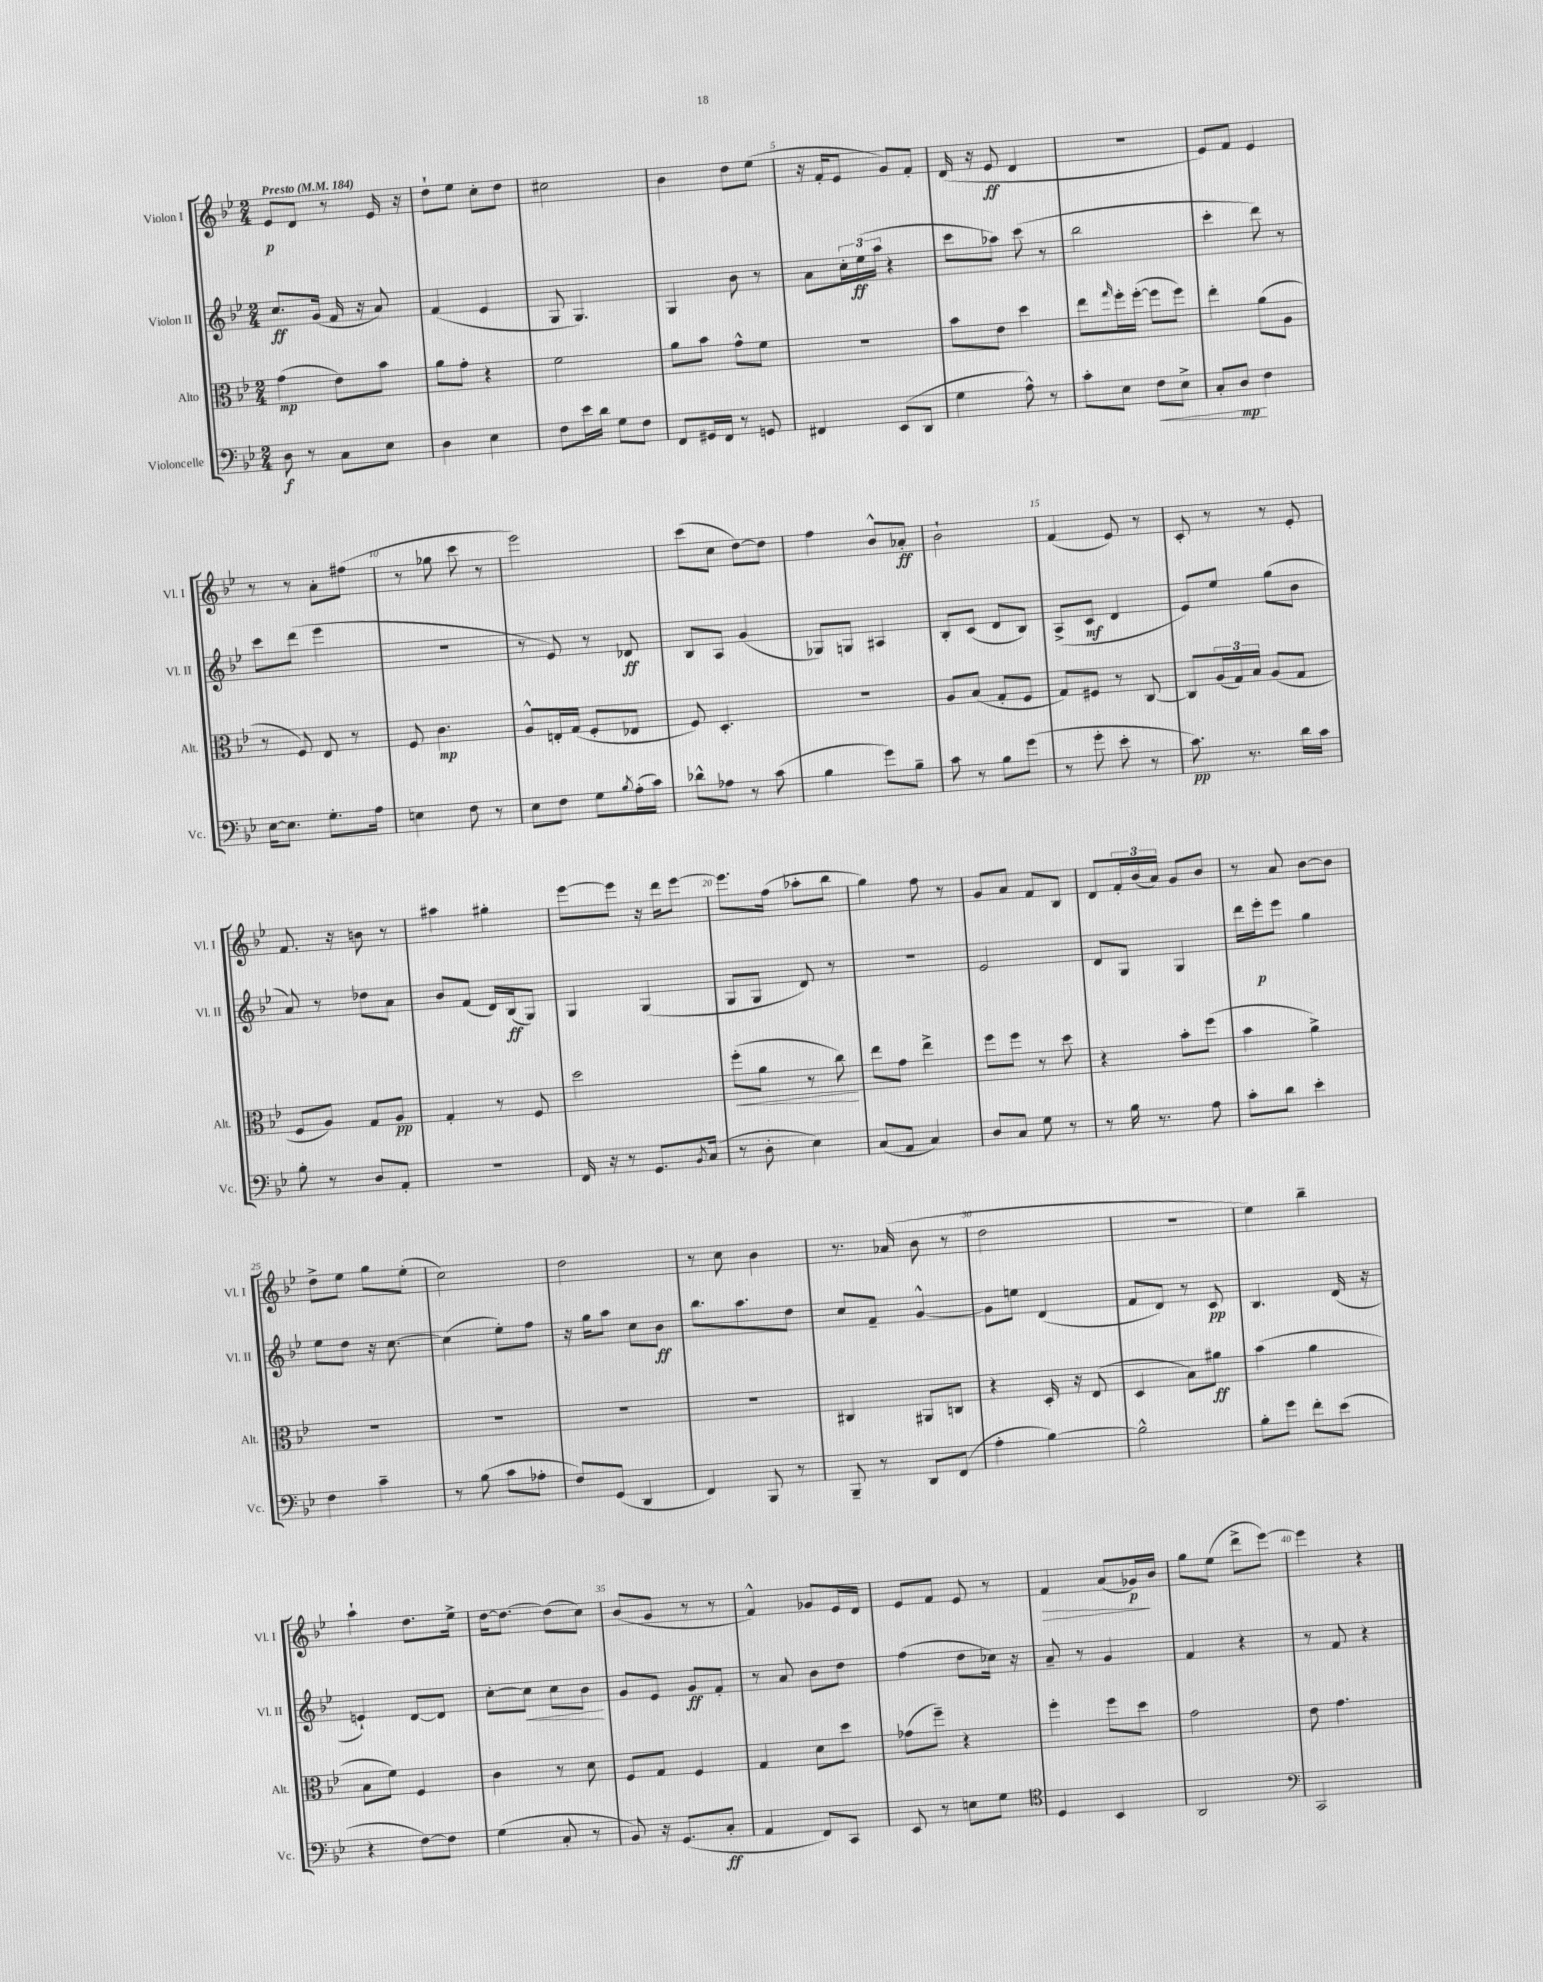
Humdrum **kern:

**kern	**kern	**kern	**kern
*staff4	*staff3	*staff2	*staff1
*clefF4	*clefC3	*clefG2	*clefG2
*k[b-e-]	*k[b-e-]	*k[b-e-]	*k[b-e-]
*M2/4	*M2/4	*M2/4	*M2/4
*MM184	*MM184	*MM184	*MM184
8D	(4g	8.cc	8e-
8r	.	.	8d
.	.	(16g	.
8C	8e-)	16f	8r
.	.	16r	.
8E-	8b-	8a)	16e-
.	.	.	16r
=	=	=	=
4D	8a	(4f	8dd`
.	8g'	.	8ee-
4E-	4r	4e-	8cc'
.	.	.	8dd
=	=	=	=
8F	2f	8G	2cc#
16e-	.	4.G)	.
16d	.	.	.
8G	.	.	.
8F	.	.	.
=	=	=	=
8FF	8a	4G	4b-
16GG#	8b-	.	.
16FF	.	.	.
8r	8g^^	8b-	8dd
8GG	8f	8r	(8ee-
=	=	=	=
4FF#	2r	8a	16r
.	.	.	16f'
.	.	24cc'	8e-
.	.	(24ee-	.
.	.	24aa	.
(8EE-	.	4r	8g)
8DD	.	.	8f'
=	=	=	=
4G	8b-	8ccc	(16d
.	.	.	16r
.	8e-	8aa-)	8e-
8A^^)	4dd	(8ccc	4d
8r	.	8r	.
=	=	=	=
8c'	8ee-	2bb-	2r
.	16qqgg	.	.
8E-	16ff'	.	.
.	([16ff'	.	.
8F	8ff]	.	.
8E-^	8ff)	.	.
=	=	=	=
8C'	4ee-'	4ccc'	8e-)
8D	.	.	8f
4F	(8a	8ddd)	4e-
.	8A	8r	.
=	=	=	=
[16E-	8r	8ccc	8r
8.E-]	.	.	.
.	8F)	(8ddd	8r
8.G'	8E-	4eee-	8a'
.	8r	.	(8ff#
16A	.	.	.
=	=	=	=
4E	8F	2r	8r
.	4.c	.	8gg-
8F	.	.	8ccc
8r	.	.	8r
=	=	=	=
8E-	8A^^	8r	2eee-)
8F	16E'	8e-)	.
.	(16G	.	.
8G	8F'	8r	.
8qB-	.	.	.
(16A'	8E-	8d-	.
16c)	.	.	.
=	=	=	=
8d-^^	8F)	8B-	(8ccc
8A-	4.D'	8A	8cc
8r	.	(4g	[8dd)
(8c	.	.	8dd]
=	=	=	=
4B-	2r	8G-)	4ff
.	.	8G	.
8g)	.	4A#	8b-^^
8B-~	.	.	8a-'
=	=	=	=
8c	8A	8B-'	2b-`
8r	(8B-	(8c	.
8B-	8G'	8d	.
(8g	8F	8B-)	.
=	=	=	=
8r	8G)	(8A^	(4f
8g'	8F#	8c	.
8e-'	8r	4d	8e-)
8r	[8C	.	8r
=	=	=	=
8.c)	8C]	8e-)	8c'
.	(24A	8ee-	8r
.	24G)	.	.
8.r	.	.	.
.	24B-	.	.
.	(8A	(8gg	8r
16d	8G	8b-	8e-'
16c	.	.	.
=	=	=	=
8B-'	8F	8a)	8.f
8r	8A)	8r	.
.	.	.	16r
8D	8G	8dd-	8b
8AA'	8A	8a	8r
=	=	=	=
2r	4G'	8b-	4aa#
.	.	(8f	.
.	8r	16d)	4gg#'
.	.	(16B-	.
.	8F	8G)	.
=	=	=	=
16FF	2dd	4G	[8eee-
16r	.	.	.
8r	.	.	8eee-]
8.GG	.	(4G	16r
.	.	.	16ddd
.	.	.	[8eee-
8qBB-	.	.	.
(16C	.	.	.
=	=	=	=
8r	(8ff'	8G	8.eee-]
8D'	8a	8G	.
.	.	.	(16ff
4E-)	8r	8d)	8aa-'
.	8cc)	8r	8bb-
=	=	=	=
(8C	8ee-	2r	4gg)
8AA	8g	.	.
4C)	4ee-^	.	8ff
.	.	.	8r
=	=	=	=
8D	8ff	2e-	8g
8C	8ff	.	8a
8G	8r	.	8f
8r	8dd	.	8B-
=	=	=	=
8r	4r	8d	8d
16B-	.	8G	24f'
.	.	.	(24b-
8.r	.	.	.
.	.	.	24a)
.	8b-'	4G	8g
8A	(8ff	.	8b-
=	=	=	=
8c'	4b-	16ddd	8r
.	.	16eee-'	.
8d	.	8eee-	8a
4e-'	4a^)	4gg	[8b-
.	.	.	8b-]
=	=	=	=
4F	2r	8ee-	8dd^
.	.	8dd	8ee-
4c~	.	16r	8gg
.	.	[8.cc	.
.	.	.	(8ee-'
=	=	=	=
8r	2r	(4cc]	2cc)
(8B-	.	.	.
8c	.	8ee-')	.
8A-'	.	8ff	.
=	=	=	=
8F)	2r	16r	2dd
.	.	16gg	.
(8GG	.	8aa	.
4DD	.	8cc	.
.	.	8b-	.
=	=	=	=
4FF)	2r	8.bb-	8r
.	.	.	8cc
.	.	8.aa	.
8BBB-	.	.	4b-
8r	.	8dd	.
=	=	=	=
8BBB-~	4C#	8cc	8.r
8r	.	8f~	.
.	.	.	(16a-
8DD	8AA#	[4g^^	8b-
(8FF	8C	.	8r
=	=	=	=
4A'	4r	8g]	2dd
.	.	8ee	.
[4B-)	16D'	(4d	.
.	16r	.	.
.	(8E-	.	.
=	=	=	=
2B-^^]	4D	8f	2r
.	.	8d)	.
.	8B-)	8r	.
.	8a#	8c	.
=	=	=	=
8B-'	(4b-	4.B-	4ee-)
8g	.	.	.
8f'	4a	.	4bb-~
(8e-	.	(16d	.
.	.	16r	.
=	=	=	=
4r	8B-	4e`)	4aa`
.	8f)	.	.
[8F)	4F	[8d	8.dd
8F]	.	8d]	.
.	.	.	16ee-^
=	=	=	=
(4G	4c	[8cc'	[16dd
.	.	.	8.dd_
.	.	8cc]	.
8C'	8r	8cc	(8dd]
8r	8d	8b-	8cc)
=	=	=	=
8BB-)	8F	8g	(8b-
16r	8G	8e-	8g
(8.GG	.	.	.
.	4F	8g	8r
8C'	.	8f'	8r
=	=	=	=
4AA	4G	8r	4f^^)
.	.	8a	.
8FF)	8d	8b-	8g-
8CC	8dd	8dd	16e-
.	.	.	16d
=	=	=	=
8EE-	(8g-	(4ff	8e-
8r	8ff~)	.	8f
8E	4r	8dd	8e-
8G	.	16cc-)	8r
.	.	16r	.
=	=	=	=
*clefC4	*	*	*
4D	4ff'	8a~	4f
.	.	8r	.
4BB-	8ff	4g	(8a
.	8dd	.	16g-)
.	.	.	16b-
=	=	=	=
2AA	2g	4f	8gg
.	.	.	(8ee-
.	.	4r	8ddd^
.	.	.	[8eee-)
=	=	=	=
*clefF4	*	*	*
2CC	8e-	8r	4eee-]
.	4.g	8f	.
.	.	4r	4r
==	==	==	==
*-	*-	*-	*-
